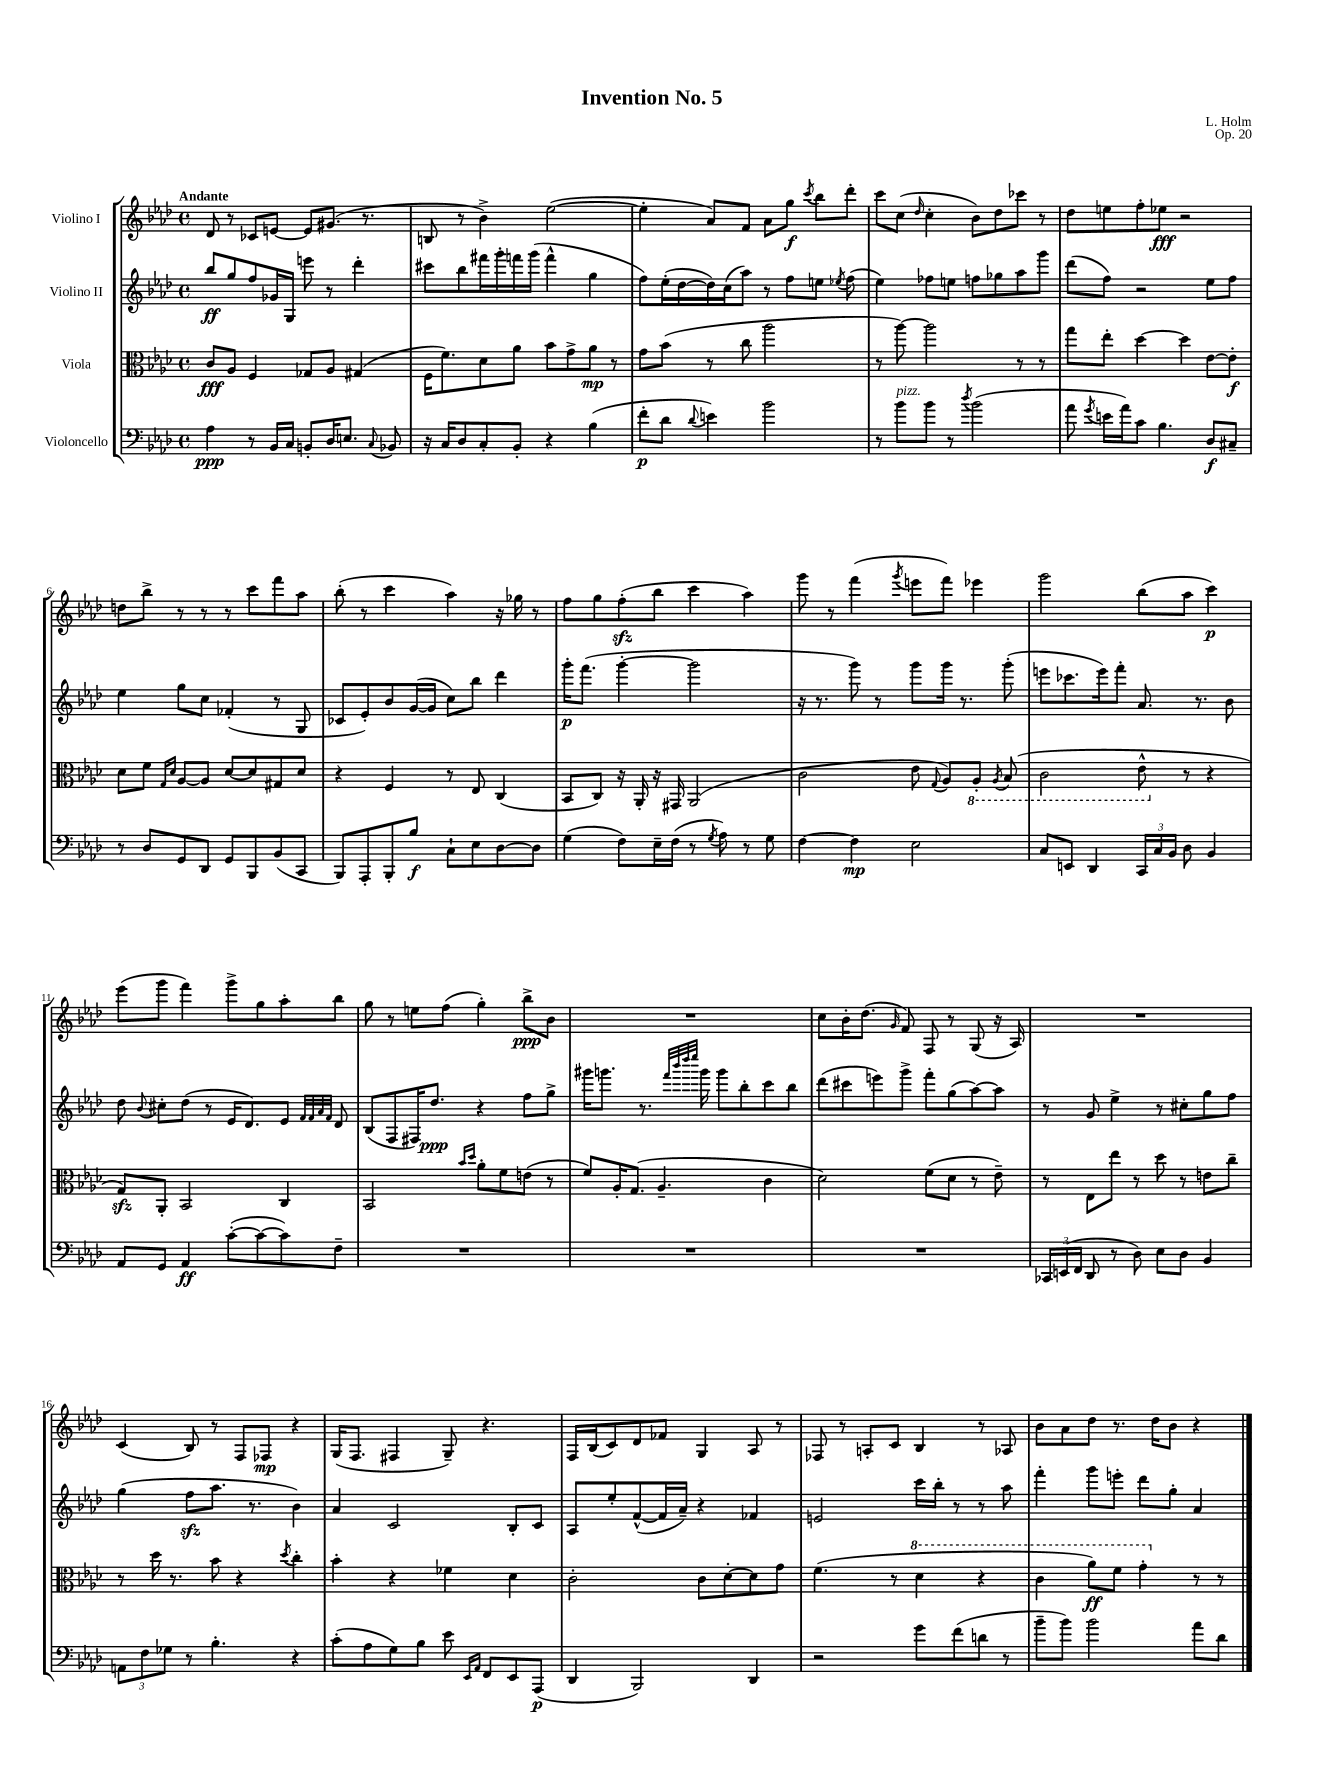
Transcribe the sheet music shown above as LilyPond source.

\header { title = "Invention No. 5" composer = "L. Holm" opus = "Op. 20" }
<<
\new StaffGroup <<
\new Staff = "s0" \with { instrumentName = "Violino I" } {
    \clef treble \key aes \major \defaultTimeSignature \time 4/4 \tempo "Andante"
    \autoBeamOff des'8 r8 ces'8[ e'8]~ e'8[ gis'8.]( r8. |
    b8 r8 bes'4->) ees''2~( |
    ees''4-. aes'8[) f'8] aes'8[ g''8]\f \acciaccatura { c'''8 } bes''8[ des'''8]-. |
    c'''8[ c''8]( \grace { des''16 } c''4-. bes'8[) des''8 ces'''8] r8 |
    des''8[ e''8 f''8-. ees''8]\fff r2 |
    d''8[ bes''8]-> r8 r8 r8 c'''8[ f'''8 aes''8] |
    bes''8-.( r8 c'''4 aes''4) r16 ges''16 r8 |
    f''8[ g''8 f''8-.\sfz( bes''8] c'''4 aes''4) |
    g'''8 r8 f'''4( \acciaccatura { g'''8 } e'''8[ f'''8]) ees'''4 |
    g'''2 bes''8[( aes''8] c'''4\p) |
    ees'''8[( g'''8] f'''4) g'''8[-> g''8 aes''8-. bes''8] |
    g''8 r8 e''8[ f''8]( g''4-.) bes''8[->\ppp bes'8] |
    R1 |
    c''8[ bes'16-. des''8.]( \grace { g'16 } f'8) f8 r8 g8( r16 aes16) |
    R1 |
    c'4( bes8) r8 f8[ fes8]\mp r4 |
    g16[( f8.] fis4 g8--) r4. |
    f16[ bes16( c'8) des'8 fes'8] g4 aes8 r8 |
    fes8 r8 a8[-. c'8] bes4 r8 aes8 |
    bes'8[ aes'8 des''8] r8. des''16[ bes'8] r4 \bar "|." |
}
\new Staff = "s1" \with { instrumentName = "Violino II" } {
    \clef treble \key aes \major \defaultTimeSignature \time 4/4
    \autoBeamOff bes''8[\ff g''8 f''8 ges'16 g16] e'''8 r8 des'''4-. |
    cis'''8[ bes''8 fis'''16 g'''16-. f'''16 g'''16]( f'''4-^ g''4 |
    f''8[) ees''16-.( des''16~ des''16) c''16( aes''8]) r8 f''8[ e''8] \acciaccatura { ees''8 } f''8( |
    ees''4) fes''8[ e''8] f''8[ ges''8 aes''8 g'''8] |
    des'''8[( f''8]) r2 ees''8[ f''8] |
    ees''4 g''8[ c''8] fes'4-.( r8 g8 |
    ces'8[ ees'8-.) bes'8 g'16~( g'16] c''8[) bes''8] des'''4 |
    g'''16[-.\p f'''8.]( g'''4~-. g'''2 |
    r16 r8. g'''8) r8 g'''8[ g'''16] r8. g'''8-.( |
    e'''8[ ces'''8. e'''16) f'''8]-. aes'8. r8. bes'8 |
    des''8 \appoggiatura { bes'8 } cis''8[-. des''8]( r8 ees'16[ des'8.) ees'8] \grace { f'32[ f'32 aes'32 f'32] } des'8 |
    bes8[( f8 fis16) des''8.]\ppp r4 f''8[ g''8]-> |
    gis'''16[ g'''8.] r8. \grace { f'''32[ bes'''32 des''''32 ees''''32] } g'''16 g'''8[ bes''8-. c'''8 bes''8] |
    des'''8[( cis'''8 e'''8) g'''8]-> f'''8[-. g''8( aes''8~) aes''8] |
    r8 g'8 ees''4-> r8 cis''8[-. g''8 f''8] |
    g''4( f''8[\sfz aes''8.] r8. bes'4) |
    aes'4 c'2 bes8[-. c'8] |
    aes8[ ees''8-. f'8~-^( f'16 aes'16]--) r4 fes'4 |
    e'2 c'''16[ bes''16]-. r8 r8 aes''8 |
    f'''4-. g'''8[ e'''8]-. des'''8[ g''8]-. aes'4 \bar "|." |
}
\new Staff = "s2" \with { instrumentName = "Viola" } {
    \clef alto \key aes \major \defaultTimeSignature \time 4/4
    \autoBeamOff c'8[\fff aes8] f4 ges8[ aes8] gis4( |
    f16[ f'8.) des'8 aes'8] bes'8[ g'8-> aes'8]\mp r8 |
    g'8[ bes'8]( r8 c''8 aes''2 |
    r8 aes''8~) aes''2 r8 r8 |
    g''8[ ees''8]-. des''4~ des''4 ees'8[~ ees'8]-.\f |
    des'8[ f'8] \grace { g16[ des'16] } aes8[~ aes8] des'8[~ des'8 gis8 des'8] |
    r4 f4 r8 ees8 c4( |
    bes,8[ c8]) r16 aes,16-. r16 gis,16 aes,2( |
    c'2 ees'8 \appoggiatura { g8 } aes8[) \ottava #-1 aes,8]-. \acciaccatura { aes,8 } bes,8( |
    c2 ees8-^ \ottava #0 r8 r4 |
    g8[\sfz) aes,8]-. bes,2 c4 |
    bes,2 \grace { bes'16[ des''16] } aes'8[-. f'8 e'8]( r8 |
    f'8[) aes16-. g8.]( aes4.-- c'4 |
    des'2) f'8[( des'8] r8 ees'8--) |
    r8 ees8[ ees''8] r8 des''8 r8 e'8[ c''8]-- |
    r8 des''16 r8. bes'8 r4 \acciaccatura { des''8 } c''4-. |
    bes'4-. r4 fes'4 des'4 |
    c'2-. c'8[ des'8~-. des'8 g'8] |
    f'4.( r8 \ottava #1 des''4 r4 |
    c''4 aes''8[\ff) f''8] g''4-. \ottava #0 r8 r8 \bar "|." |
}
\new Staff = "s3" \with { instrumentName = "Violoncello" } {
    \clef bass \key aes \major \defaultTimeSignature \time 4/4
    \autoBeamOff aes4\ppp r8 bes,16[ c16] b,8[-. des16 e8.] \appoggiatura { c8 } bes,8 |
    r16 c16[ des8 c8-. bes,8]-. r4 bes4( |
    f'8[-.\p des'8] \appoggiatura { des'8 } e'4) bes'2 |
    r8 bes'8[^\markup { \italic "pizz." } bes'8] r8 \acciaccatura { des''8 } bes'2( |
    aes'8 \acciaccatura { g'8 } e'16[ aes'16) c'8] bes4. des8[\f cis8]-- |
    r8 des8[ g,8 des,8] g,8[ bes,,8 bes,8( c,8] |
    bes,,8[) aes,,8-. bes,,8-. bes8]\f c8[-! ees8 des8~ des8] |
    g4( f8[) ees16-- f16]( r8 \acciaccatura { g8 } aes8) r8 g8 |
    f4~ f4\mp ees2 |
    c8[ e,8] des,4 \tuplet 3/2 { c,16[ c16 bes,16] } des8 bes,4 |
    aes,8[ g,8] aes,4\ff c'8[~-.( c'8~ c'8) f8]-- |
    R1 |
    R1 |
    R1 |
    \tuplet 3/2 { ces,16[ e,16( f,16] } des,8 r8 des8) ees8[ des8] bes,4 |
    \tuplet 3/2 { a,8[ f8 ges8] } r8 bes4.-. r4 |
    c'8[-.( aes8 g8) bes8] ees'8 \grace { ees,16[ aes,16] } f,8[ ees,8 aes,,8]\p( |
    des,4 bes,,2) des,4 |
    r2 g'8[ f'8( d'8] r8 |
    bes'8[-- bes'8]) bes'2 aes'8[ des'8] \bar "|." |
}
>>
>>
